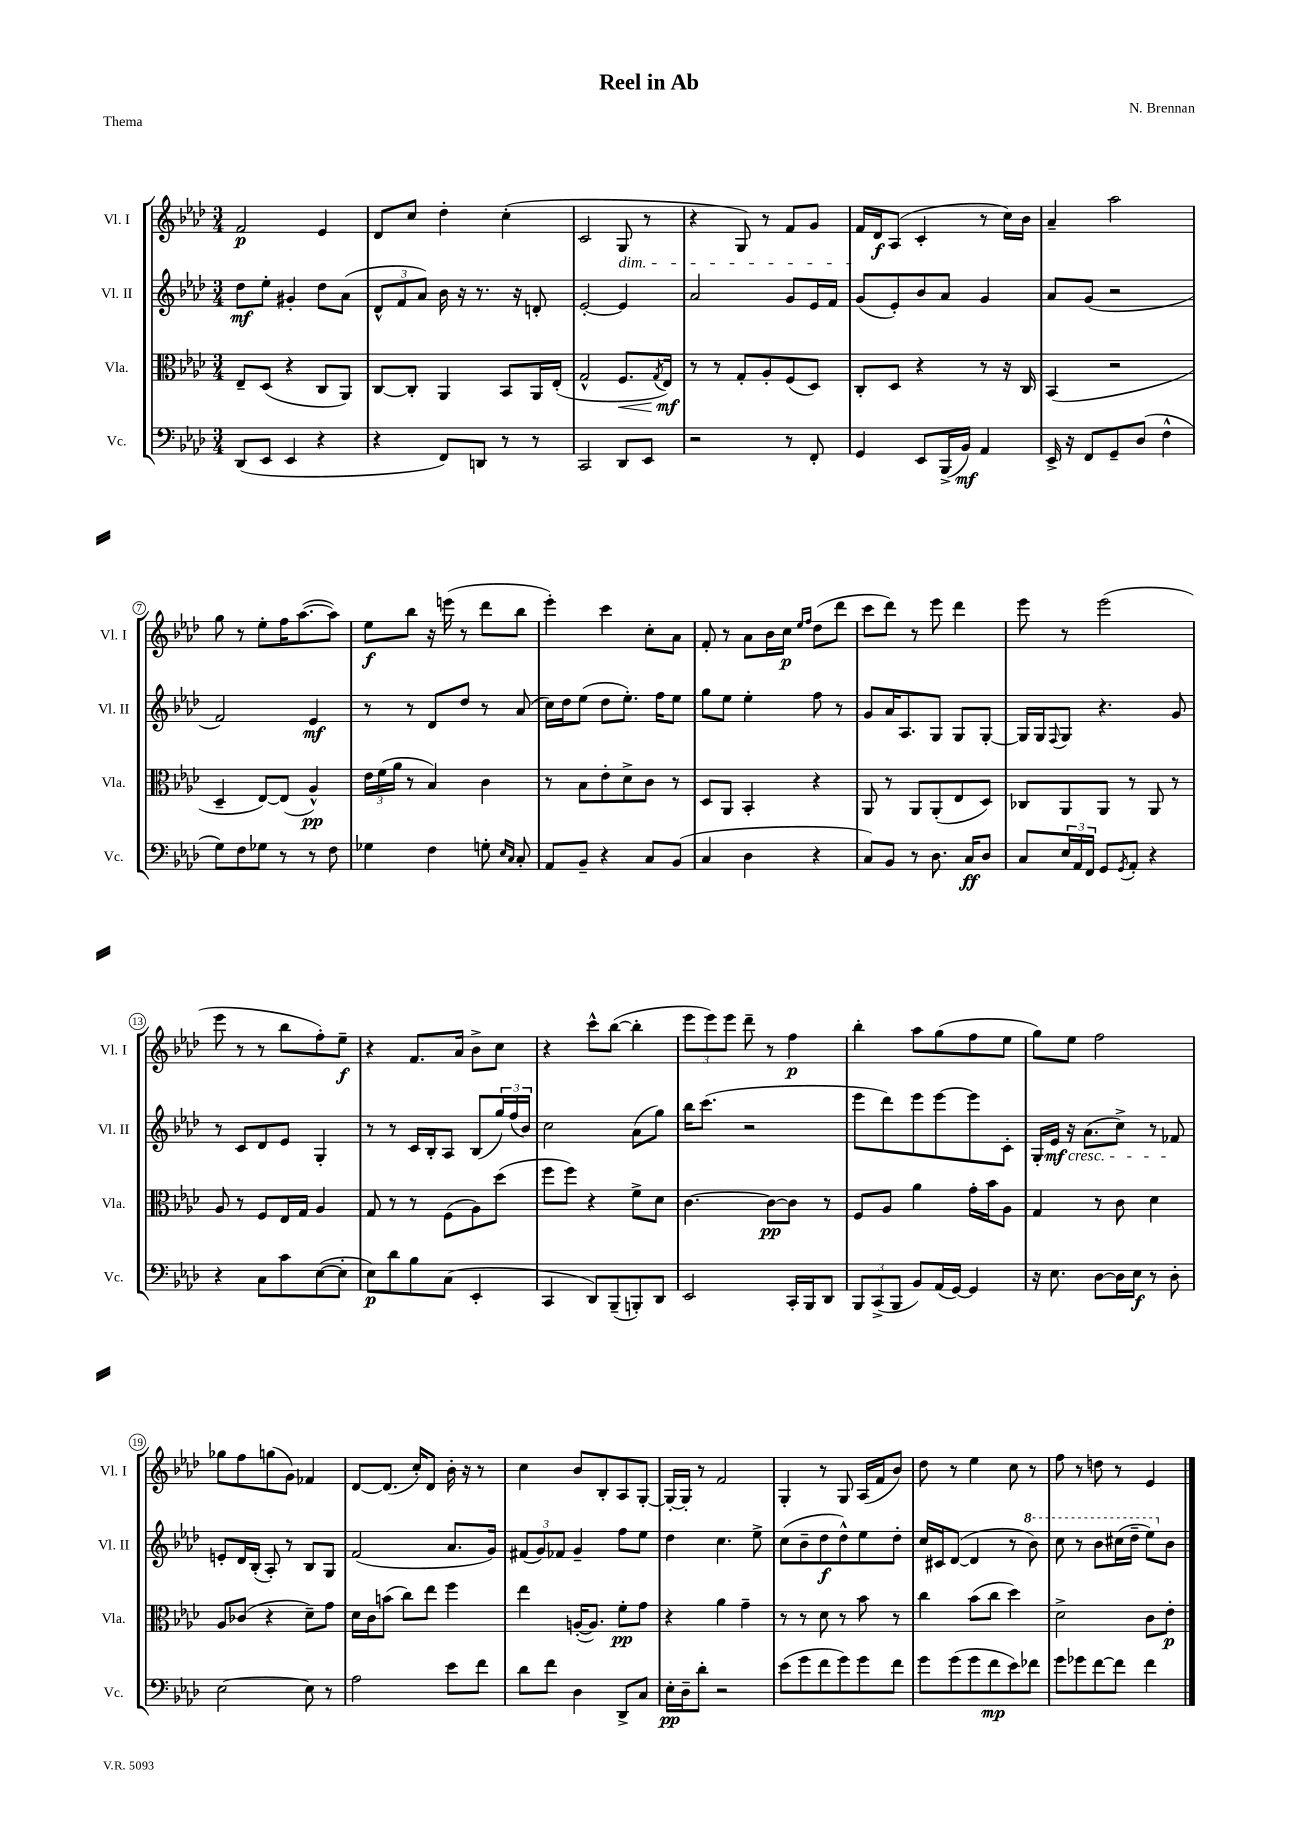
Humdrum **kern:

**kern	**kern	**kern	**kern
*staff4	*staff3	*staff2	*staff1
*clefF4	*clefC3	*clefG2	*clefG2
*k[b-e-a-d-]	*k[b-e-a-d-]	*k[b-e-a-d-]	*k[b-e-a-d-]
*M3/4	*M3/4	*M3/4	*M3/4
(8DD-	8E-~	8dd-	2f
8EE-	(8D-	8ee-'	.
4EE-	4r	4g#'	.
4r	8C	8dd-	4e-
.	8AA-)	(8a-	.
=	=	=	=
4r	[8C	12d-^^	8d-
.	.	12f	.
.	8C']	.	8cc
.	.	12a-)	.
8FF)	4AA-	16b-	4dd-'
.	.	16r	.
8DD	.	8.r	.
8r	8BB-	.	(4cc'
.	.	16r	.
8r	16AA-	8d'	.
.	(16E-'	.	.
=	=	=	=
2CC	2G^^	[2e-'	2c
8DD-	8.F	4e-]	8G
8EE-	.	.	8r
.	8qG	.	.
.	16E-)	.	.
=	=	=	=
2r	8r	2a-	4r
.	8r	.	.
.	8G'	.	8G)
.	8A-'	.	8r
8r	(8F	8g	8f
8FF'	8D-)	16e-	8g
.	.	16f	.
=	=	=	=
4GG	8C'	(8g	16f
.	.	.	16d-
.	8D-	8e-')	(8A-
8EE-	4r	8b-	4c'
(16BBB-^	.	8a-	.
16BB-)	.	.	.
4AA-	8r	4g	8r
.	16r	.	16cc)
.	16C	.	16b-
=	=	=	=
16EE-^	(4BB-	8a-	4a-~
16r	.	.	.
8FF	.	(8g	.
8GG~	2r	2r	2aa-
(8D-	.	.	.
4F^^	.	.	.
=	=	=	=
8G)	4D-~	2f)	8gg
8F	.	.	8r
8G-	[8E-)	.	8ee-'
8r	(8E-]	.	16ff
.	.	.	([8.aa-
8r	4A-^^)	4e-	.
8F	.	.	8aa-])
=	=	=	=
4G-	24e-	8r	8ee-
.	(24f	.	.
.	24a-	.	.
.	8r	8r	8bb-
4F	4B-)	8d-	16r
.	.	.	(16eee
.	.	8dd-	8r
8G'	4c	8r	8ddd-
16qqE-	.	.	.
16qqC	.	.	.
8C'	.	(8a-	8bb-
=	=	=	=
8AA-	8r	16cc)	4eee-')
.	.	16dd-	.
8BB-~	8B-	(8ee-	.
4r	8e-'	8dd-	4ccc
.	8d-^	8.ee-')	.
8C	8c	.	8cc'
.	.	16ff	.
(8BB-	8r	8ee-	8a-
=	=	=	=
4C	8D-	8gg	8f'
.	8AA-	8ee-	8r
4D-	4BB-'	4ee-'	8a-
.	.	.	16b-
.	.	.	16cc
.	.	.	16qqee-
.	.	.	16qqff
4r	4r	8ff	(8dd-
.	.	8r	8ddd-
=	=	=	=
8C)	8AA-	8g	8ccc
8BB-	8r	16a-	8ddd-)
.	.	8.A-	.
8r	8AA-	.	8r
8.D-	(8AA-'	8G	8eee-
.	8E-	8G	4ddd-
16C	.	.	.
8D-	8D-)	[8G'	.
=	=	=	=
8C	8C-	16G]	8eee-
.	.	16G	.
.	.	8qqF	.
24E-	8AA-	8G	8r
24AA-	.	.	.
24FF	.	.	.
8GG	8AA-	4.r	(2eee-
8qGG	.	.	.
8AA-'	8r	.	.
4r	8AA-	.	.
.	8r	8g	.
=	=	=	=
4r	8A-	8r	8eee-
.	8r	8c	8r
8C	8F	8d-	8r
8c	16E-	8e-	8bb-
.	16G	.	.
([8E-	4A-	4G'	8ff')
8E-']	.	.	8ee-~
=	=	=	=
8E-)	8G	8r	4r
8d-	8r	8r	.
8B-	8r	16c	8.f
.	.	16B-'	.
(8C	(8F	8A-	.
.	.	.	16a-
4EE-'	8A-)	(8B-	8b-^
.	(8dd-	24gg)	8cc
.	.	(24ff	.
.	.	24b-)	.
=	=	=	=
4CC	8ff	2cc	4r
.	8ff)	.	.
8DD-)	4r	.	8ccc^^
(8BBB-~	.	.	([8bb-
8BBB')	8f^	(8a-	4bb-']
8DD-	8d-	8gg)	.
=	=	=	=
2EE-	[4.c	16bb-	12eee-
.	.	(8.ccc	.
.	.	.	12eee-)
.	.	.	12eee-
.	.	2r	8ddd-~
.	8c_	.	8r
16CC'	8c]	.	4ff
16BBB-	.	.	.
8DD-	8r	.	.
=	=	=	=
12BBB-	8F	8eee-	4bb-'
(12CC^	.	.	.
.	8A-	8ddd-)	.
12BBB-	.	.	.
8BB-)	4a-	8eee-	8aa-
(16AA-	.	[8eee-	(8gg
[16GG)	.	.	.
4GG]	16g'	8eee-]	8ff
.	16b-	.	.
.	8A-	8c'	8ee-
=	=	=	=
16r	4G	16G'	8gg)
8.E-	.	16e-	.
.	.	16r	8ee-
.	.	(8.a-	.
[8D-	8r	.	2ff
16D-]	8c	8cc^)	.
16E-	.	.	.
8r	4d-	8r	.
8D-'	.	8f-	.
=	=	=	=
[2E-	8A-	8e'	8gg-
.	(8c-	16d-	8ff
.	.	(16B-'	.
.	4r	8A-')	(8gg
.	.	8r	8g)
8E-]	8d-~)	8B-	4f-
8r	8g	8G	.
=	=	=	=
2A-	16d-	(2f	[8d-
.	16c	.	.
.	(8b	.	(8.d-]
.	8cc)	.	.
.	.	.	16cc')
.	8ee-	.	8d-
8e-	4ff	8.a-	16b-'
.	.	.	16r
8f	.	.	8r
.	.	16g)	.
=	=	=	=
8d-	4ee-	(12f#	4cc
.	.	12g)	.
8f	.	.	.
.	.	12f-	.
4D-	([16A'	4g~	8b-
.	8.A])	.	.
.	.	.	8B-'
8DD-^	8f'	8ff	8A-
8C	8g	8ee-	[8G'
=	=	=	=
16E-'	4r	4dd-	16G'_
16D-~	.	.	16G']
8d-'	.	.	8r
2r	4a-	4.cc	2f
.	4g~	.	.
.	.	8ee-^	.
=	=	=	=
(8e-	8r	(8cc	4G'
8g	8r	8b-~	.
8f	8d-	8dd-	8r
8g)	8r	8dd-^^)	8G
8g	8b-	8ee-	(16A-
.	.	.	16f
8f	8r	8dd-'	8b-)
=	=	=	=
8g	4cc	16cc	8dd-
.	.	16c#	.
(8g	.	([8d-	8r
8g	(8b-	4d-]	4ee-
8f	8cc	.	.
8e-)	4dd-)	8r	8cc
8f-	.	8bb-)	8r
=	=	=	=
8g	2d-^	8ccc	8ff
8g-	.	8r	8r
[8f	.	8bb-	8dd
8f]	.	(16ccc#	8r
.	.	16ddd-~	.
4f	8c	8eee-)	4e-
.	8e-'	8b-	.
==	==	==	==
*-	*-	*-	*-
